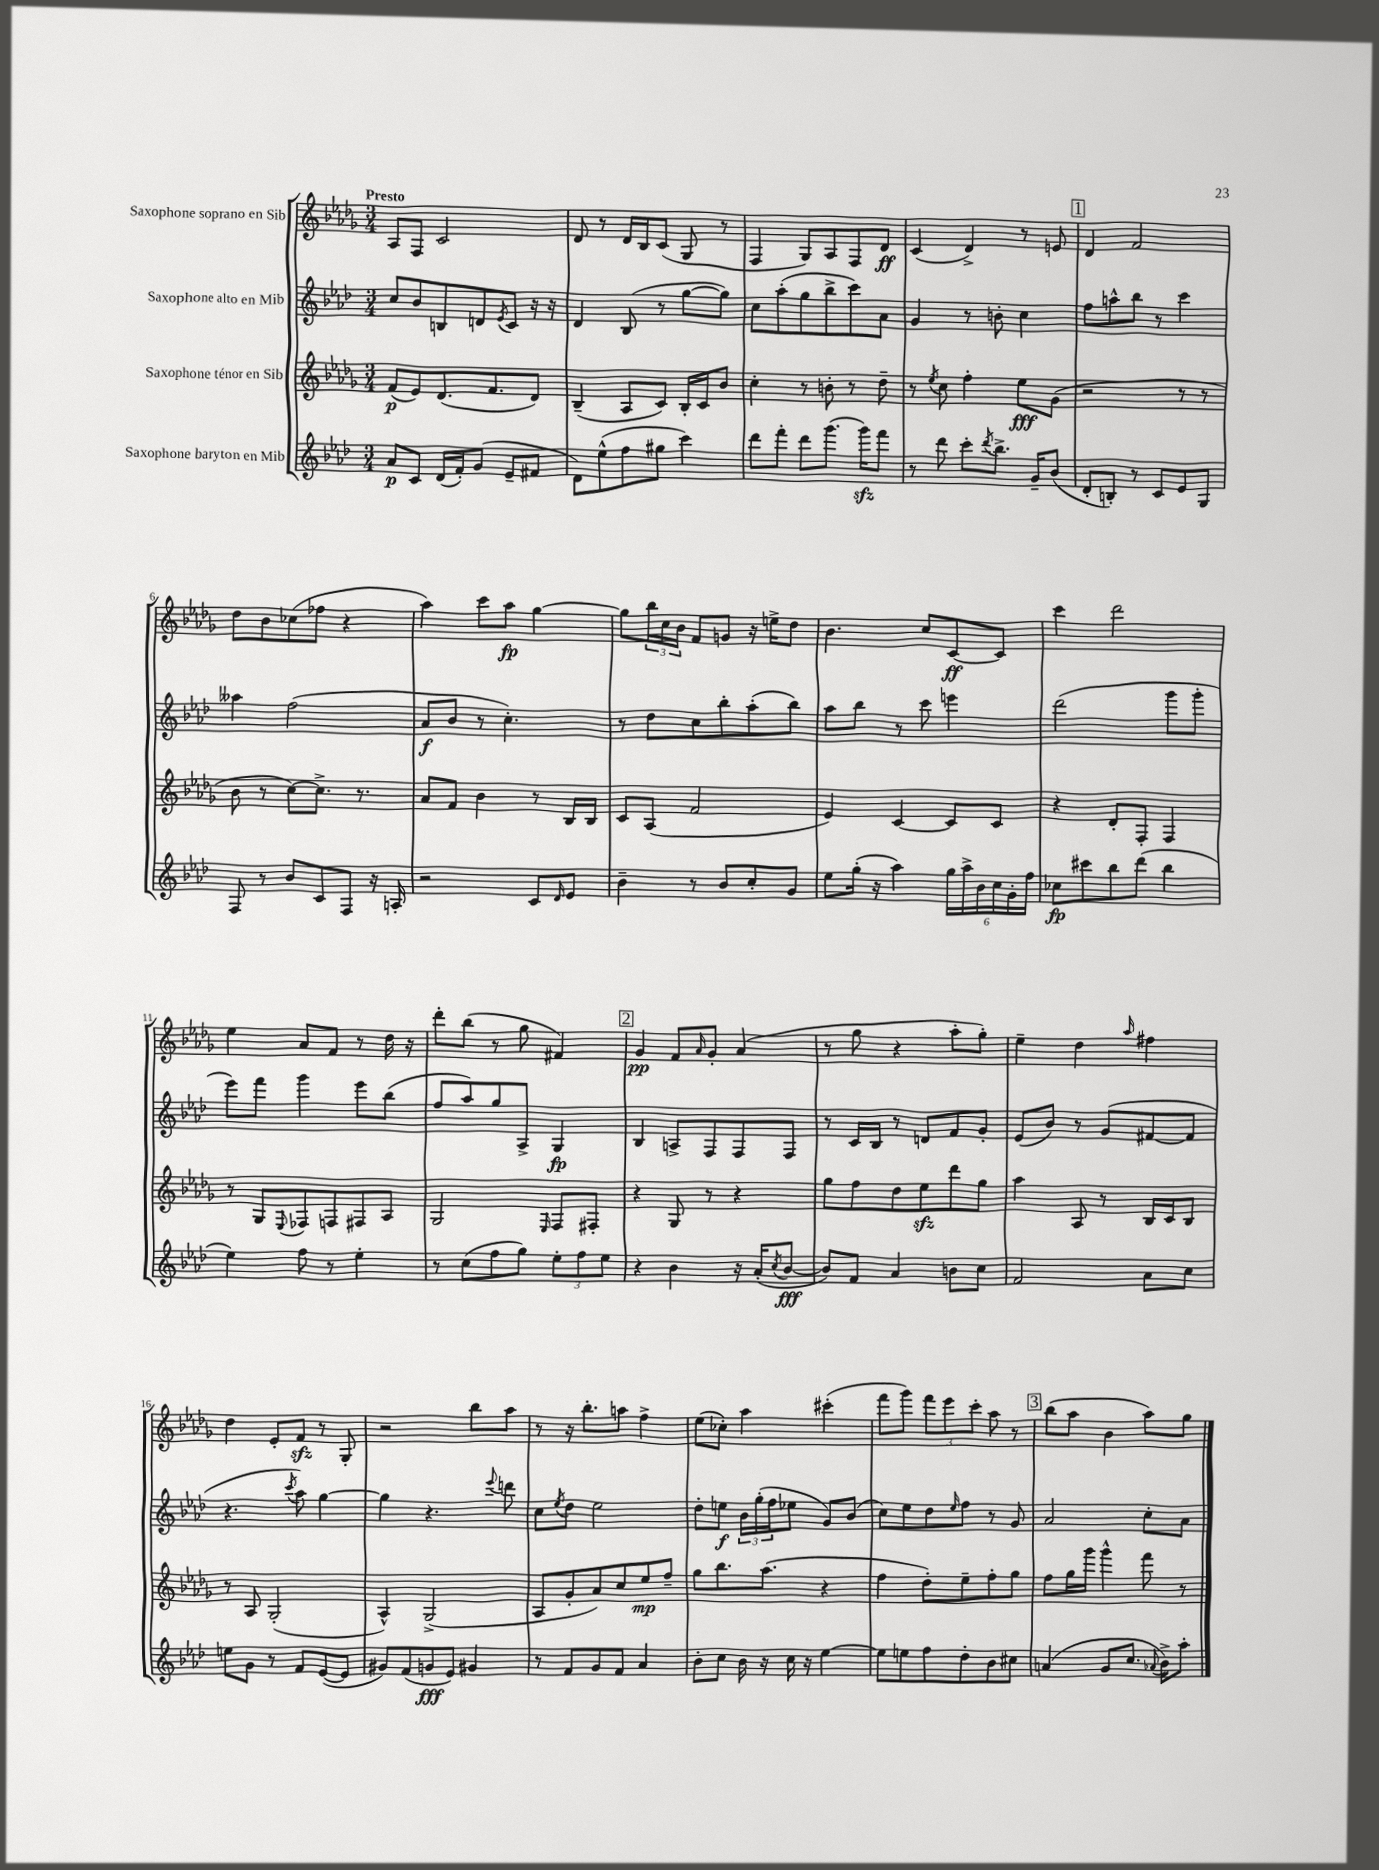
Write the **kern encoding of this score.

**kern	**dynam	**kern	**dynam	**kern	**dynam	**kern	**dynam
*part4	*part4	*part3	*part3	*part2	*part2	*part1	*part1
*staff4	*staff4	*staff3	*staff3	*staff2	*staff2	*staff1	*staff1
*I"Saxophone baryton en Mib	*	*I"Saxophone ténor en Sib	*	*I"Saxophone alto en Mib	*	*I"Saxophone soprano en Sib	*
*clefG2	*	*clefG2	*	*clefG2	*	*clefG2	*
*k[b-e-a-d-]	*	*k[b-e-a-d-g-]	*	*k[b-e-a-d-]	*	*k[b-e-a-d-g-]	*
*M3/4	*	*M3/4	*	*M3/4	*	*M3/4	*
=1	=1	=1	=1	=1	=1	=1	=1
!	!	!	!	!	!	!LO:TX:a:B:t=Presto	!
8a-/L	p	(8f/L	p	8cc/L	.	8A-/L	.
8c/J	.	8e-/)	.	8b-/	.	8F/J	.
(16d-/LL	.	(8.d-/	.	8Bn/	.	2c/	.
16f'/J)	.	.	.	.	.	.	.
(8g/J	.	.	.	8dn/	.	.	.
.	.	8.f/	.	.	.	.	.
.	.	.	.	8qe-/	.	.	.
8e-~/L	.	.	.	8c/J	.	.	.
8f#X/J	.	8d-/J)	.	16r	.	.	.
.	.	.	.	16r	.	.	.
=2	=2	=2	=2	=2	=2	=2	=2
8d-\L)	.	(4B-~/	.	4d-/	.	8d-/	.
(8ee-^^\	.	.	.	.	.	8r	.
8ff\	.	8A-/L	.	(8B-/	.	16d-/LL	.
.	.	.	.	.	.	16B-/J	.
8gg#X\J	.	8c/J)	.	8r	.	(8c/J	.
4ccc\)	.	16B-'/LL	.	[8gg\L	.	8G-/	.
.	.	16c/J	.	.	.	.	.
.	.	8b-/J	.	8gg\J])	.	8r	.
=3	=3	=3	=3	=3	=3	=3	=3
8ddd-\L	.	4cc'\	.	8cc\L	.	4F/	.
8fff'\J	.	.	.	(8aa-'\	.	.	.
8ddd-\L	.	8r	.	8gg\	.	8G-/L)	.
(8.ggg\J	.	8bn'\	.	8bb-^\	.	8A-/	.
.	.	8r	.	8ccc\)	.	8F/	.
16gggzz\KL)	.	.	.	.	.	.	.
8fff\J	.	8dd-~\	.	8a-\J	.	8d-/J	ff
=4	=4	=4	=4	=4	=4	=4	=4
8r	.	8r	.	4g/	.	(4c/	.
.	.	8qee-/	.	.	.	.	.
8ddd-\	.	8cc\	.	.	.	.	.
8ccc'\L	.	4ff'\	.	8r	.	4d-^/)	.
8qddd-/	.	.	.	.	.	.	.
8.bb-^\J	.	.	.	8bn'\	.	.	.
.	.	8ee-\L	fff	4cc\	.	8r	.
16g~/KL	.	.	.	.	.	.	.
(8b-/J	.	(8g-\J	.	.	.	8en/	.
!!LO:REH:place=s1:t=1
=5	=5	=5	=5	=5	=5	=5	=5
8d-'/L	.	2r	.	8ff\L	.	4d-/	.
8Bn'/J)	.	.	.	8aan^^\	.	.	.
8r	.	.	.	8bb-\J	.	2f/	.
8c/L	.	.	.	8r	.	.	.
8e-/	.	8r	.	4ccc\	.	.	.
8G/J	.	8r	.	.	.	.	.
!!LO:LB:g=z
=6	=6	=6	=6	=6	=6	=6	=6
8F/	.	8b-\	.	4aa--X\	.	8dd-\L	.
8r	.	8r	.	.	.	8b-\	.
8b-/L	.	[8cc\L)	.	(2ff\	.	(8cc-X\	.
8c/	.	8.cc^\J]	.	.	.	8ff-X\J	.
8F/J	.	.	.	.	.	4r	.
.	.	8.r	.	.	.	.	.
16r	.	.	.	.	.	.	.
16An'/	.	.	.	.	.	.	.
=7	=7	=7	=7	=7	=7	=7	=7
2r	.	8a-/L	.	8a-/L	f	4aa-\)	.
.	.	8f/J	.	8b-/J	.	.	.
.	.	4b-\	.	8r	.	8ccc\L	.
.	.	.	.	4.cc'\)	.	8aa-\J	fp
8c/L	.	8r	.	.	.	[4gg-\	.
16qqd-/	.	.	.	.	.	.	.
8e-/J	.	16B-/LL	.	.	.	.	.
.	.	16B-/JJ	.	.	.	.	.
=8	=8	=8	=8	=8	=8	=8	=8
4b-~\	.	8c/L	.	8r	.	8gg-\L]	.
.	.	(8A-/J	.	8dd-\L	.	24bb-\L	.
.	.	.	.	.	.	24cc\	.
.	.	.	.	.	.	24b-\JJ	.
8r	.	2f/	.	8cc\	.	8f/L	.
8b-/L	.	.	.	8bb-'\	.	8gn/J	.
8cc'/	.	.	.	(8aa-'\	.	16r	.
.	.	.	.	.	.	16een^\KL	.
8g/J	.	.	.	8bb-\J)	.	8dd-\J	.
=9	=9	=9	=9	=9	=9	=9	=9
8ee-\L	.	4e-/)	.	8aa-\L	.	4.b-\	.
(16gg'\Jk	.	.	.	8bb-\J	.	.	.
16r	.	.	.	.	.	.	.
4aa-\)	.	[4c/	.	8r	.	.	.
.	.	.	.	8ccc\	.	8cc/L	.
24gg\LL	.	8c/L]	.	4eeen\	.	[8c/	ff
24aa-^\	.	.	.	.	.	.	.
24b-\	.	.	.	.	.	.	.
24cc\	.	8c/J	.	.	.	8c/J]	.
24g'\	.	.	.	.	.	.	.
24ff\JJ	.	.	.	.	.	.	.
=10	=10	=10	=10	=10	=10	=10	=10
8cc-X\L	fp	4r	.	(2ddd-\	.	4ccc\	.
8ccc#X\	.	.	.	.	.	.	.
8bb-\	.	8d-'/L	.	.	.	2ddd-\	.
(8ddd-\J	.	8F'/J	.	.	.	.	.
4bb-\	.	4F/	.	8ggg\L	.	.	.
.	.	.	.	8ggg'\J	.	.	.
!!LO:LB:g=z
=11	=11	=11	=11	=11	=11	=11	=11
4ee-\)	.	8r	.	8eee-\L)	.	4ee-\	.
.	.	8G-/L	.	8fff\J	.	.	.
.	.	8qqE-/	.	.	.	.	.
8ff\	.	8F-X/	.	4ggg\	.	8a-/L	.
8r	.	8Fn/	.	.	.	8f/J	.
4ee-'\	.	8F#X/	.	8eee-\L	.	8r	.
.	.	8A-/J	.	(8bb-\J	.	16dd-\	.
.	.	.	.	.	.	16r	.
=12	=12	=12	=12	=12	=12	=12	=12
8r	.	2G-/	.	8ff/L	.	8ddd-'\L	.
(8cc\L	.	.	.	8aa-/)	.	(8bb-\J	.
8ff\	.	.	.	8gg/	.	8r	.
8gg\J)	.	.	.	8A-^/J	.	8gg-\	.
.	.	16qqE-/	.	.	.	.	.
12ee-'\L	.	8F/L	.	4G/	fp	4f#X/)	.
12ff\	.	.	.	.	.	.	.
.	.	8F#X'/J	.	.	.	.	.
12ee-\J	.	.	.	.	.	.	.
!!LO:REH:place=s1:t=2
=13	=13	=13	=13	=13	=13	=13	=13
4r	.	4r	.	4B-/	.	4g-/	pp
4b-\	.	8G-/	.	8An^/L	.	8f/L	.
.	.	.	.	.	.	16qqa-/	.
.	.	8r	.	8F/	.	8g-'/J	.
16r	.	4r	.	8F/	.	(4a-/	.
(16a-'/KL	.	.	.	.	.	.	.
8qcc/	.	.	.	.	.	.	.
[8b-/J	fff	.	.	8F/J	.	.	.
=14	=14	=14	=14	=14	=14	=14	=14
8b-/L])	.	8gg-\L	.	8r	.	8r	.
8f/J	.	8ff\	.	16c/LL	.	8gg-\	.
.	.	.	.	16B-/JJ	.	.	.
4a-/	.	8dd-\	.	8r	.	4r	.
.	.	8ee-zz\	.	8dn/L	.	.	.
8bn\L	.	8ddd-\	.	8f/	.	8aa-'\L	.
8cc\J	.	8gg-\J	.	8g'/J	.	8gg-'\J)	.
=15	=15	=15	=15	=15	=15	=15	=15
2f/	.	4aa-\	.	(8e-/L	.	4ee-~\	.
.	.	.	.	8b-/J)	.	.	.
.	.	8A-/	.	8r	.	4dd-\	.
.	.	8r	.	(8g/L	.	.	.
.	.	.	.	.	.	16qqaa-/	.
8a-\L	.	16B-/LL	.	[8f#X/	.	4ff#X\	.
.	.	16c/J	.	.	.	.	.
8cc\J	.	8B-/J	.	8f#/J]	.	.	.
!!LO:LB:g=z
=16	=16	=16	=16	=16	=16	=16	=16
8een\L	.	8r	.	4.r	.	4dd-\	.
8g\J	.	8A-/	.	.	.	.	.
8r	.	(2G-'/	.	.	.	8e-'/L	.
.	.	.	.	8qccc/	.	.	.
8f/L	.	.	.	8aa-\)	.	8fzz/J	.
([8e-/	.	.	.	[4gg\	.	8r	.
8e-/J]	.	.	.	.	.	8G-'/	.
=17	=17	=17	=17	=17	=17	=17	=17
8g#X/L)	.	4A-^^/)	.	4gg\]	.	2r	.
(8f/	.	.	.	.	.	.	.
8gn/	fff	(2G-^/	.	4.r	.	.	.
8e-/J)	.	.	.	.	.	.	.
4g#X/	.	.	.	.	.	8bb-\L	.
.	.	.	.	8qqeee-/	.	.	.
.	.	.	.	8dddn\	.	8aa-\J	.
=18	=18	=18	=18	=18	=18	=18	=18
8r	.	8A-/L	.	8cc\L	.	8r	.
.	.	.	.	8qee-/	.	.	.
8f/L	.	8g-'/	.	8dd-\J	.	16r	.
.	.	.	.	.	.	8.bb-'\L	.
8g/	.	8a-/)	.	2ee-\	.	.	.
8f/J	.	8cc/	.	.	.	8aan\J	.
4a-/	.	8ee-/	mp	.	.	4ff^\	.
.	.	8ff~/J	.	.	.	.	.
=19	=19	=19	=19	=19	=19	=19	=19
8b-'\L	.	8gg-\L	.	8dd-'\L	.	(8ee-\L	.
8cc\J	.	8.bb-\	.	8een\J	f	8cc-X'\J)	.
16b-\	.	.	.	24b-\LL	.	4aa-\	.
.	.	.	.	(24gg'\	.	.	.
16r	.	(8.aa-\J	.	.	.	.	.
.	.	.	.	24ff\J	.	.	.
16cc\	.	.	.	8ee-X\J	.	.	.
16r	.	.	.	.	.	.	.
[4ee-\	.	4r	.	8g/L)	.	(4ccc#X'\	.
.	.	.	.	(8b-/J	.	.	.
=20	=20	=20	=20	=20	=20	=20	=20
8ee-\L]	.	4ff\	.	8cc\L)	.	8fff\L	.
8een\	.	.	.	8ee-\	.	8ggg-\J)	.
8ff\	.	8dd-'\L)	.	8dd-\	.	12fff\L	.
.	.	.	.	.	.	12eee-\	.
.	.	.	.	16qqee-/	.	.	.
8dd-'\	.	8ee-~\	.	8ff\J	.	.	.
.	.	.	.	.	.	12ccc'\J	.
8b-\	.	8ff'\	.	8r	.	8aa-\	.
8cc#X\J	.	8gg-\J	.	8g/	.	8r	.
!!LO:REH:place=s1:t=3
=21	=21	=21	=21	=21	=21	=21	=21
(4an/	.	8ff\L	.	2a-/	.	(8bb-\L	.
.	.	16gg-\L	.	.	.	8aa-\J	.
.	.	16ggg-\JJ	.	.	.	.	.
8g/L	.	4ggg-^^\	.	.	.	4b-\	.
8.cc/J	.	.	.	.	.	.	.
.	.	8fff\	.	8cc'\L	.	8aa-\L)	.
8qqa-X/	.	.	.	.	.	.	.
16b-^\KL)	.	.	.	.	.	.	.
8aa-'\J	.	8r	.	8a-\J	.	8gg-\J	.
==	==	==	==	==	==	==	==
*-	*-	*-	*-	*-	*-	*-	*-
